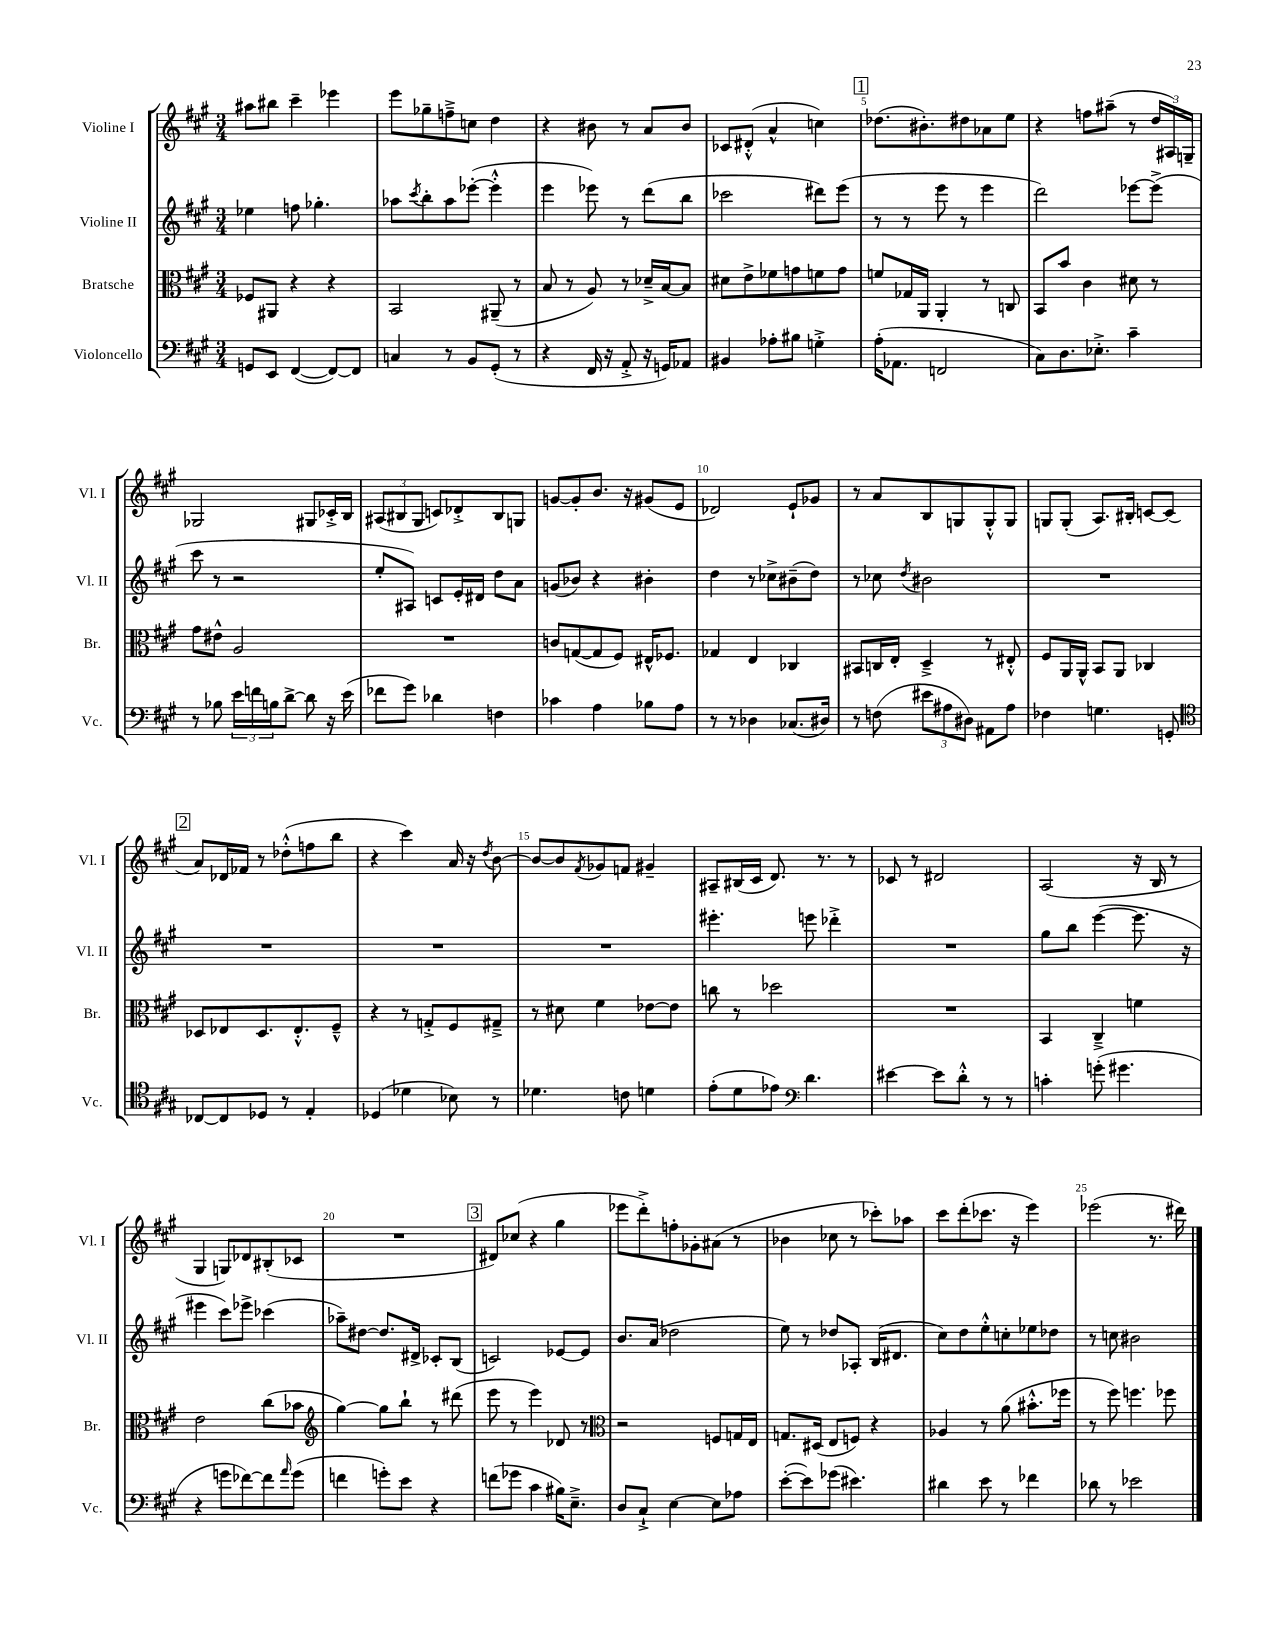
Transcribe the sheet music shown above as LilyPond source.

<<
\new StaffGroup <<
\new Staff = "s0" \with { instrumentName = "Violine I" shortInstrumentName = "Vl. I" } {
    \clef treble \key a \major \numericTimeSignature \time 3/4
    ais''8 bis''8 cis'''4-- ees'''4 |
    e'''8 ges''8-- f''8---> c''8 d''4 |
    r4 bis'8 r8 a'8 bis'8 |
    ces'8 dis'8-.-^( a'4-^ c''4) |
    \mark \markup { \box "1" } des''8.( bis'8.-.) dis''8 aes'8 e''8 |
    r4 f''8 ais''8--( r8 \tuplet 3/2 { d''16 ais16) g16-- } |
    ges2 gis8 ces'16-.-> b16 |
    \tuplet 3/2 { ais8( bis8 gis8 } c'8) des'8-.-> bis8 g8 |
    g'8~ g'8-. b'8. r16 gis'8( e'8 |
    des'2) e'8-! ges'8 |
    r8 a'8 b8 g8 g8-.-^ g8 |
    g8 g8-.( a8.) bis16-. c'8~ c'8( |
    \mark \markup { \box "2" } a'8) des'16 fes'16 r8 des''8-.-^( f''8 b''8 |
    r4 cis'''4) a'16 r16 \acciaccatura { d''8 } b'8~ |
    b'8~ b'8 \acciaccatura { fis'8 } ges'8 f'8 gis'4-- |
    ais8-- bis16( cis'16 d'8.) r8. r8 |
    ces'8 r8 dis'2 |
    a2( r16 b16 r8 |
    gis4 g8) des'8 bis8-.( ces'8 |
    R2. |
    \mark \markup { \box "3" } dis'8) ces''8( r4 gis''4 |
    ees'''8 d'''8-.->) f''8-. ges'8-. ais'8( r8 |
    bes'4 ces''8 r8 ces'''8-.) aes''8 |
    cis'''8 d'''8-.( ces'''8. r16 e'''4) |
    ees'''2( r8. dis'''16) \bar "|." |
}
\new Staff = "s1" \with { instrumentName = "Violine II" shortInstrumentName = "Vl. II" } {
    \clef treble \key a \major \numericTimeSignature \time 3/4
    ees''4 f''8 ges''4.-. |
    aes''8 \acciaccatura { cis'''8 } b''8-. aes''8 ees'''8~-.( ees'''4-.-^ |
    e'''4 ees'''8) r8 d'''8( b''8 |
    ces'''2 dis'''8) e'''8( |
    \mark \markup { \box "1" } r8 r8 e'''8 r8 e'''4 |
    d'''2) ees'''8~ ees'''8->( |
    cis'''8 r8 r2 |
    e''8-. ais8) c'8 e'16-. dis'16 d''8 a'8 |
    g'8( bes'8) r4 bis'4-. |
    d''4 r8 ces''8-> bis'8--( d''8) |
    r8 ces''8 \acciaccatura { d''8 } bis'2 |
    R2. |
    \mark \markup { \box "2" } R2. |
    R2. |
    R2. |
    eis'''4.-. e'''8 des'''4-.-> |
    R2. |
    gis''8 b''8 e'''4~( e'''8. r16 |
    eis'''4 cis'''8) ees'''8-> ces'''4( |
    aes''8--) dis''8~ dis''8. dis'16-> ces'8-. b8( |
    \mark \markup { \box "3" } c'2) ees'8~ ees'8 |
    b'8. a'16( des''2 |
    e''8) r8 des''8 aes8-. b16( dis'8. |
    cis''8) d''8 e''8-.-^ c''8-. ees''8 des''8 |
    r8 c''8 bis'2 \bar "|." |
}
\new Staff = "s2" \with { instrumentName = "Bratsche" shortInstrumentName = "Br." } {
    \clef alto \key a \major \numericTimeSignature \time 3/4
    fes8 ais,8 r4 r4 |
    b,2 ais,8--( r8 |
    b8 r8 a8) r8 des'16---> b16~ b8 |
    dis'8 e'8-> fes'8 g'8 f'8 g'8 |
    \mark \markup { \box "1" } f'8 ges16 a,16 a,4-. r8 c8 |
    b,8 b'8 cis'4 dis'8 r8 |
    gis'8 eis'8-^ a2 |
    R2. |
    c'8 g8~( g8 fis8) eis16-^ fes8. |
    ges4 e4 ces4 |
    bis,8 c16 e16-. d4---> r8 eis8-.-^ |
    fis8 a,16 a,16-^ b,8 a,8 ces4 |
    \mark \markup { \box "2" } des8 ees8 des8. ees8.-.-^ fis8---^ |
    r4 r8 g8-.-> fis8 gis8---> |
    r8 dis'8 fis'4 ees'8~ ees'8 |
    c''8 r8 des''2 |
    R2. |
    b,4 cis4---> f'4 |
    e'2 cis''8( bes'8 |
    \clef treble gis''4~) gis''8 b''8-! r8 dis'''8( |
    \mark \markup { \box "3" } e'''8 r8 e'''4) des'8 r8 |
    \clef alto r2 f8 g16 e16 |
    g8. dis16( e8 f8) r4 |
    aes4 r8 a'8( bis'8.-.-^ fes''16 |
    r8 fis''8) f''4. fes''8 \bar "|." |
}
\new Staff = "s3" \with { instrumentName = "Violoncello" shortInstrumentName = "Vc." } {
    \clef bass \key a \major \numericTimeSignature \time 3/4
    g,8 e,8 fis,4~( fis,8~) fis,8 |
    c4 r8 b,8 gis,8-.( r8 |
    r4 fis,16 r16 a,8-.-> r16 g,16) aes,8 |
    bis,4 aes8-. bis8 g4-.-> |
    \mark \markup { \box "1" } a16-.( aes,8. f,2 |
    cis8) d8. ees8.-.-> cis'4-- |
    r8 bes8 \tuplet 3/2 { e'16 f'16 b16 } d'8~-> d'8 r16 e'16( |
    fes'8 gis'8) des'4 f4 |
    ces'4 a4 bes8 a8 |
    r8 r8 des4 ces8.( dis16) |
    r8 f8( \tuplet 3/2 { eis'8 ais8 dis8) } ais,8 ais8 |
    fes4 g4. g,8-. |
    \mark \markup { \box "2" } \clef tenor ces8~ ces8 des8 r8 e4-. |
    des4( des'4 bes8) r8 |
    des'4. c'8 d'4 |
    e'8-.( d'8 ees'8) \clef bass d'4. |
    eis'4~ eis'8 d'8-.-^ r8 r8 |
    c'4-. g'8-.( gis'4. |
    r4 g'8 fes'8~) fes'8 \grace { a'16 } g'8( |
    f'4 g'8-.) e'8 r4 |
    \mark \markup { \box "3" } f'8( ges'8 cis'4 bis16) e8.---> |
    d8 cis8-!-> e4~ e8 aes8 |
    e'8~-.( e'8) ges'8( eis'4.) |
    dis'4 e'8 r8 fes'4 |
    des'8 r8 ees'2 \bar "|." |
}
>>
>>
\layout { \context { \Score \override BarNumber.break-visibility = ##(#f #t #t) barNumberVisibility = #(every-nth-bar-number-visible 5) } }
